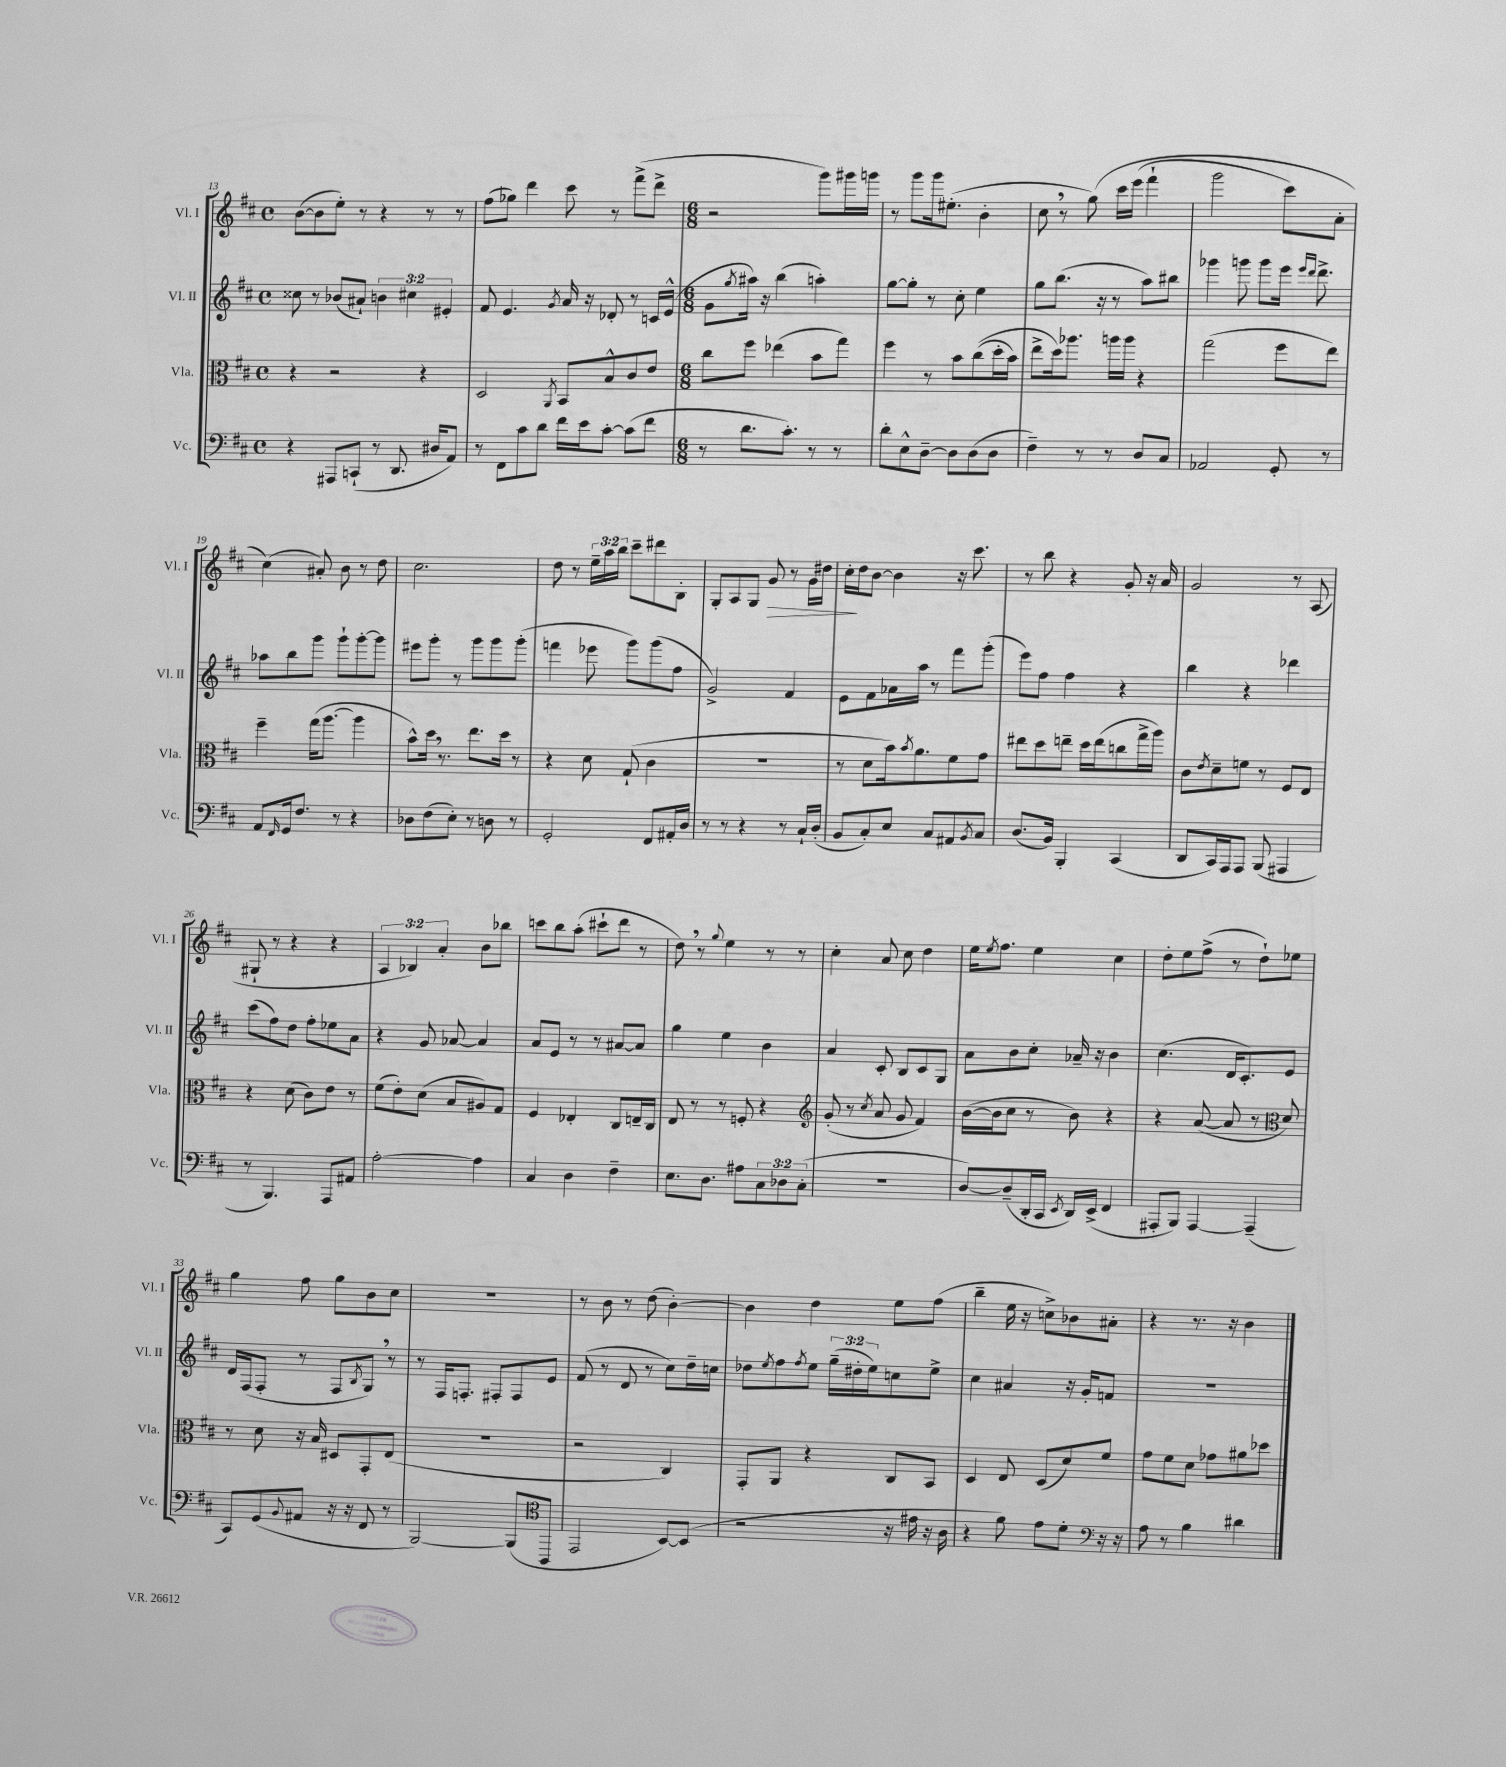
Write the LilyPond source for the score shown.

<<
\new StaffGroup <<
\new Staff = "s0" \with { instrumentName = "Vl. I" shortInstrumentName = "Vl. I" } {
    \clef treble \key d \major \defaultTimeSignature \time 4/4 \override Staff.TupletNumber.text = #tuplet-number::calc-fraction-text
    b'8~( b'8 e''8-.) r8 r4 r8 r8 |
    fis''8( ges''8) d'''4 cis'''8 r8 fis'''8->( d'''8-> |
    \numericTimeSignature \time 6/8 r2 g'''8) gis'''16 g'''16 |
    r8 g'''8 g'''16 eis''8.-.( b'4-. |
    cis''8 \breathe r8 g''8)\( cis'''16 e'''16( fis'''4-! |
    g'''2 cis'''8) a'8-. |
    cis''4(\) ais'8-.) b'8 r8 d''8 |
    cis''2. |
    d''8 r8 \tuplet 3/2 { e''16-- a''16 b''16 } cis'''8-- dis'''8 b8-. |
    g8-. a8 g8 g'8\> r8 g'16 dis''16 |
    cis''16-.\! d''16 b'8~ b'4 r16 cis'''8. |
    r8 b''8 r4 g'8-. r16 a'16 |
    g'2 r8 a8( |
    gis8-! r8 r4 r4 |
    \tuplet 3/2 { a4 bes4) a'4-. } b'8 bes''8 |
    c'''8 b''8 a''8-.( cis'''8-! d'''8 r8 |
    d''8) \breathe r8 \appoggiatura { g''8 } e''4 r8 r8 |
    cis''4-. a'8 cis''8 d''4 |
    e''16 \acciaccatura { e''8 } fis''8. e''4 cis''4 |
    d''8-. e''8 fis''8->( r8 d''8-!) ees''8 |
    g''4 fis''8 g''8 b'8 cis''8 |
    r2. |
    r8 b'8 r8 d''8( b'4~-.) |
    b'4 d''4 e''8 fis''8( |
    b''4-- e''16 r16 c''8->) bes'8 ais'8-. |
    r4 r8. r16 b'4 \bar "|." |
}
\new Staff = "s1" \with { instrumentName = "Vl. II" shortInstrumentName = "Vl. II" } {
    \clef treble \key d \major \defaultTimeSignature \time 4/4 \override Staff.TupletNumber.text = #tuplet-number::calc-fraction-text
    cisis''8 r8 bes'8( ais'8-!) \tuplet 3/2 { b'4 cis''4 eis'4-. } |
    fis'8 e'4. \acciaccatura { g'8 } a'16 r16 des'8-. r8 c'16 e'16-^( |
    \numericTimeSignature \time 6/8 g'8 \acciaccatura { g''8 } ais''16) r16 b''4( a''4-.) |
    g''8~ g''8-. r8 cis''8-. e''4 |
    g''8 b''8.( r16 r8 a''8) bis''8 |
    ges'''4 g'''8 g'''8 e'''16 \grace { e'''16 d'''16 } d'''8.-> |
    aes''8 b''8 g'''8 g'''8-! g'''8~-. g'''8 |
    eis'''8 g'''8-. r8 g'''8 g'''8 g'''8-.( |
    f'''4 ees'''8 g'''8) g'''8( fis''8 |
    g'2->) fis'4 |
    e'8 fis'8 aes'16 a''16 r8 fis'''8 g'''8-.( |
    e'''8) fis''8 fis''4 r4 |
    b''4 r4 des'''4 |
    cis'''8( fis''8) d''8 fis''8-. ees''8 a'8 |
    r4 g'8 aes'8~ aes'4 |
    a'8 e'8 r8 r8 ais'8~ ais'8 |
    g''4 e''4 b'4 |
    a'4 cis'8-. b8 cis'8 g8 |
    a'8 b'8 cis''8-. aes'16-- r16 b'4 |
    cis''4.( d'16 cis'8.-.) e'8 |
    d'16 fis16( fis8-. r8 fis8 \acciaccatura { b8 } g8) \breathe r8 |
    r8 fis16 f8.-. fis8-. fis8 e'8 |
    fis'8( r8 d'8 r8 cis''8) d''16-- c''16 |
    des''8 \acciaccatura { e''8 } fis''8 \acciaccatura { fis''8 } e''8 \tuplet 3/2 { g''16--( dis''16-. e''16) } c''8 e''8-> |
    cis''4 ais'4 r16 g'16-. f'8 |
    R2. \bar "|." |
}
\new Staff = "s2" \with { instrumentName = "Vla." shortInstrumentName = "Vla." } {
    \clef alto \key d \major \defaultTimeSignature \time 4/4
    r4 r2 r4 |
    d2 \acciaccatura { a,8 } b,8 b8-^ cis'8 e'8 |
    \numericTimeSignature \time 6/8 cis''8 fis''8 ees''4( b'8 g''8) |
    fis''4 r8 b'8 cis''8(\( d''16-. b'16) |
    e''8-> d''16\) aes''8. a''16 a''16 r4 |
    g''2( fis''8 e''8) |
    fis''4-- g''16( a''8.~ a''4 |
    b'8-^) d''16 \breathe r8. e''8. d''16 r8 |
    r4 d'8 g8-!( cis'4 |
    R2. |
    r8 d'8 b'16) \acciaccatura { b'8 } a'8. fis'8 g'8 |
    eis''8 d''8 e''8-- d''16 e''16( c''8 g''16-> a''16) |
    cis'8 \acciaccatura { e'8 } d'8-- f'8 r8 fis8 e8 |
    r4 d'8( cis'8) e'8 r8 |
    fis'8( e'8-.) d'8( b8 ais8) g8 |
    fis4 ees4-. cis8 e16-- cis16 |
    e8 r8 r8 f8-. r4 |
    \clef treble g'8-.( r8 \acciaccatura { cis''8 } a'8 g'8 fis'4) |
    b'16~( b'16 cis''8 r8 b'8) r4 |
    r4 a'8~( a'8 r8 d'8) |
    \clef alto r8 d'8 r16 b16 dis8 g,8-. e8( |
    R2. |
    r2 cis4) |
    g,8-. a,8 r4 cis8 b,8 |
    d4 e8 d8( d'8) fis'8 |
    g'8 fis'8 d'8 ges'8 ais'8 des''8 \bar "|." |
}
\new Staff = "s3" \with { instrumentName = "Vc." shortInstrumentName = "Vc." } {
    \clef bass \key d \major \defaultTimeSignature \time 4/4 \override Staff.TupletNumber.text = #tuplet-number::calc-fraction-text
    r4 ais,,8 c,8-!( r8 d,8. dis16 a,8) |
    r8 fis,8 cis'8 d'8 fis'16 e'16 cis'8~-. cis'8( fis'8 |
    \numericTimeSignature \time 6/8 r8 d'8. cis'8.-.) r8 r8 |
    d'8-. e8-^ d8~-- d8 d8( d8 |
    fis4--) r8 r8 d8 cis8 |
    aes,2 g,8-. r8 |
    a,8 \grace { fis,16 } g,16 fis8. r8 r4 |
    des8 fis8( e8-.) r8 d8 r8 |
    g,2-. fis,8 ais,16-. d16 |
    r8 r8 r4 r8 cis16-! d16-.( |
    b,8 cis8-.) e8 cis8 ais,8 \acciaccatura { b,8 } cis8 |
    d8.( b,16) b,,4-. cis,4( |
    d,8 cis,16) a,,16 a,,8 b,,8( ais,,4 |
    r8 b,,4.) a,,8 ais,8 |
    a2~-. a4 |
    cis4 d4 fis4-- |
    e8. d8. ais8 \tuplet 3/2 { cis8 des8 cis8-.( } |
    R2. |
    d8~) d8--( d,16-. cis,16 \acciaccatura { e,8 } d,16) e,16->( fis,4 |
    ais,,8-. b,,8) ais,,4~ ais,,4--( |
    cis,8) g,8( \appoggiatura { b,8 } ais,8 r16 r16 fis,8 r8 |
    b,,2~) b,,8( a,,8 |
    \clef tenor e,2 b,8~) b,8( |
    r2 r16 eis'16 r16 a16 |
    r4 fis'8) e'8 d'8-. r16 r16 |
    \clef bass a8 r8 b4 dis'4 \bar "|." |
}
>>
>>
\layout { \context { \Score currentBarNumber = #13 } }
